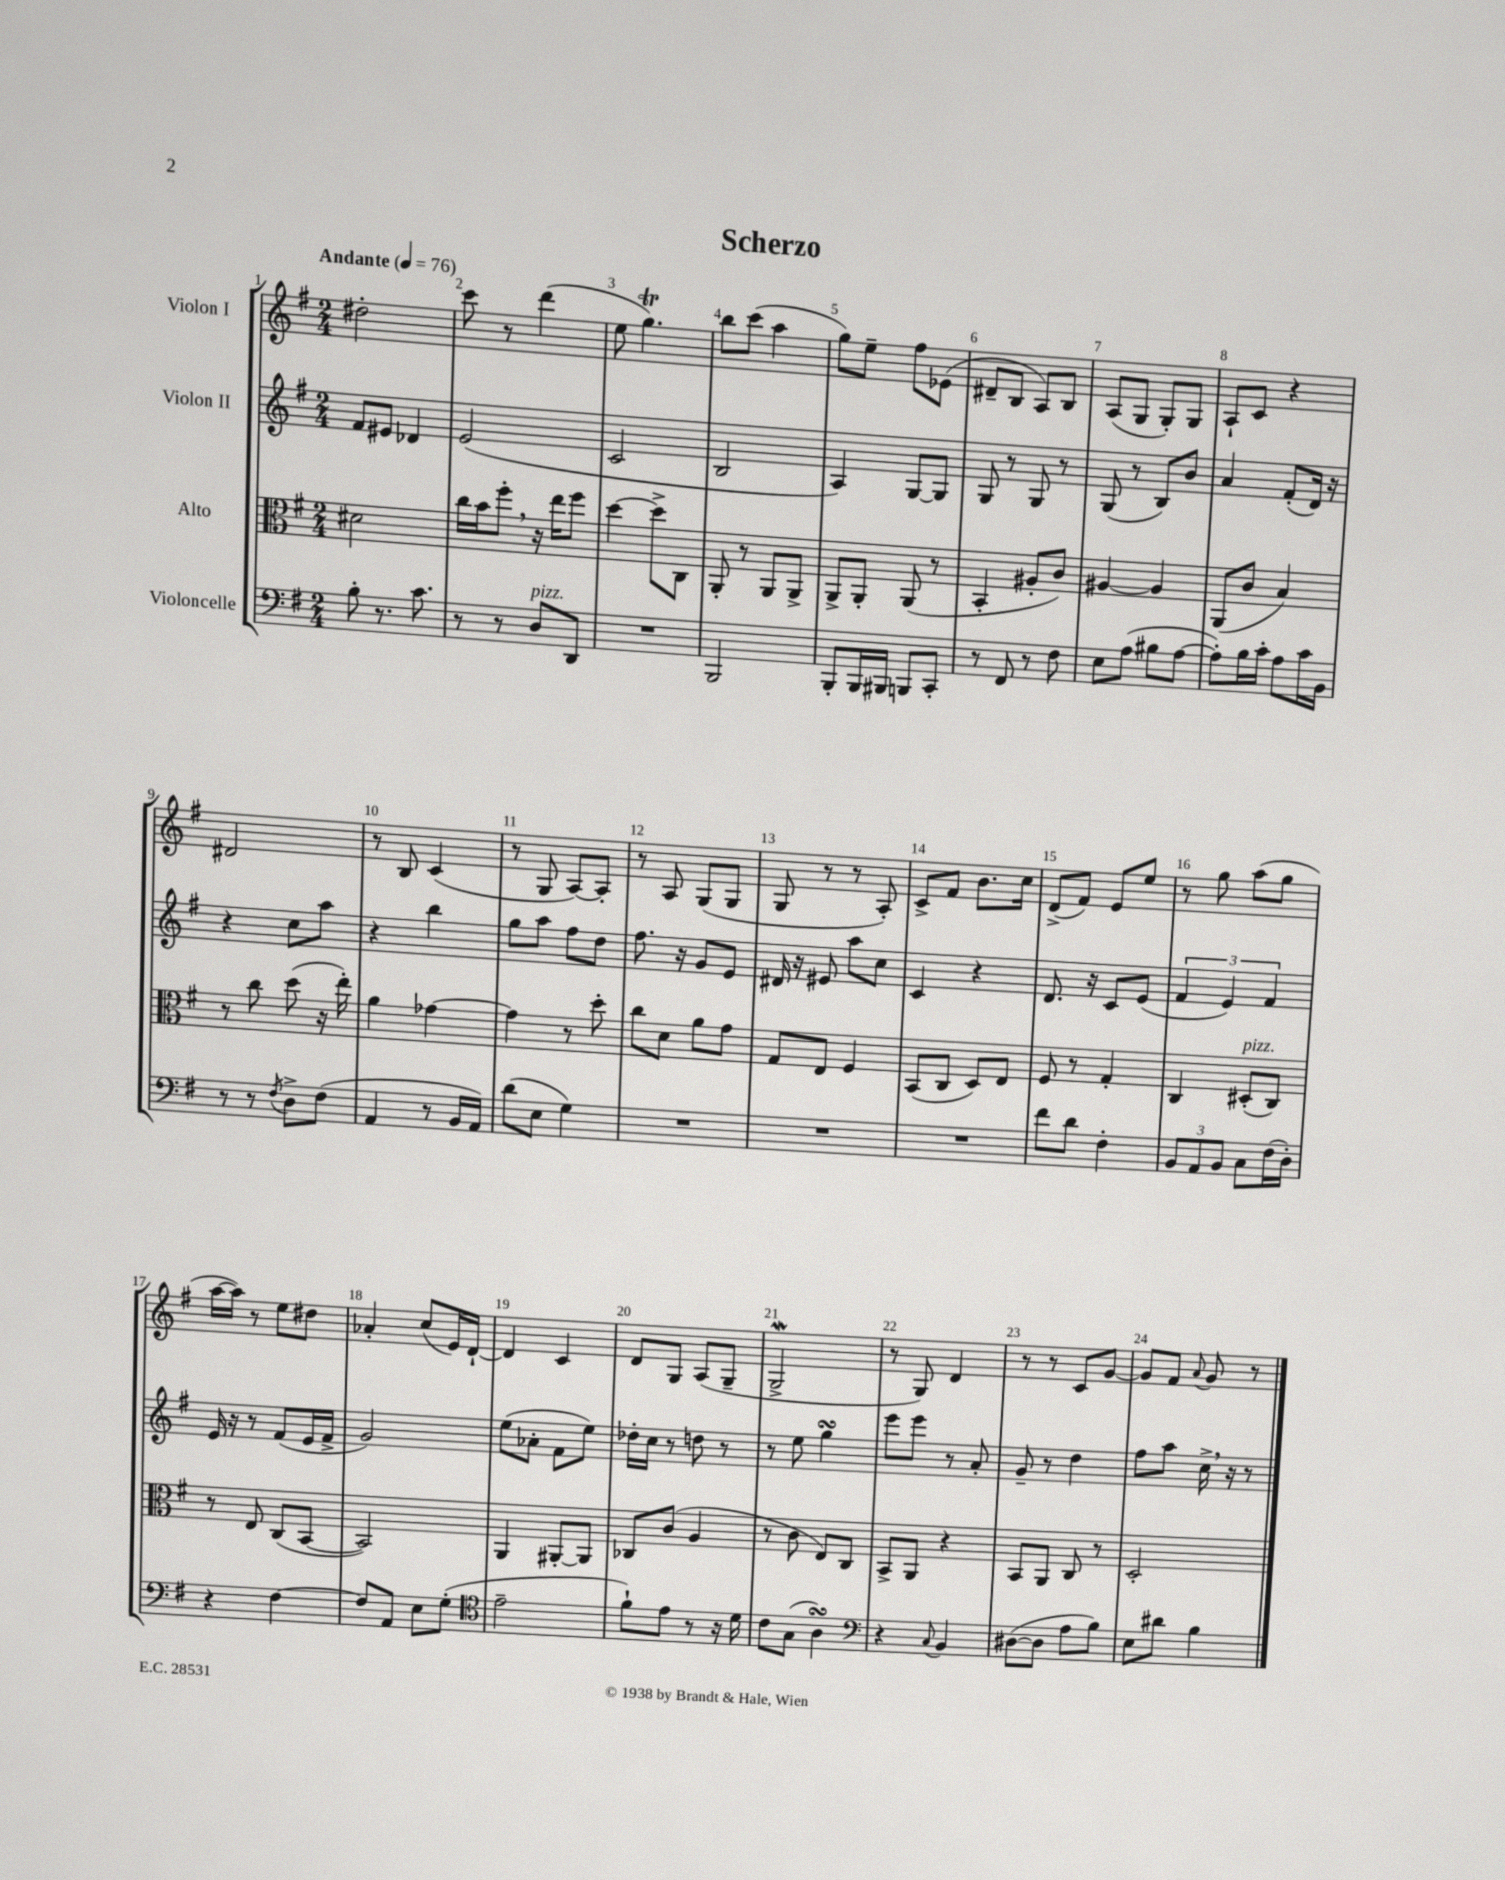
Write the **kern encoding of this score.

**kern	**kern	**kern	**kern
*staff4	*staff3	*staff2	*staff1
*clefF4	*clefC3	*clefG2	*clefG2
*k[f#]	*k[f#]	*k[f#]	*k[f#]
*M2/4	*M2/4	*M2/4	*M2/4
*MM76	*MM76	*MM76	*MM76
8B'	2d#	8f#	2dd#'
8.r	.	8e#	.
.	.	4d-	.
8.c	.	.	.
=	=	=	=
8r	16cc	(2e	8ccc
.	16b	.	.
8r	8ff#'	.	8r
8D	16r	.	(4ddd
.	16ee	.	.
8DD	8ff#	.	.
=	=	=	=
2r	[4dd	2c	8ee
.	.	.	4.gg)
.	8dd^]	.	.
.	8C	.	.
=	=	=	=
2BBB	8AA'	2B	8bb
.	8r	.	(8ccc
.	8AA	.	4aa
.	8AA^	.	.
=	=	=	=
8BBB'	8AA^	4A)	8gg)
16BBB	8AA'	.	8ee~
16BBB#	.	.	.
8BBB	(8AA	[8G	8ff#
8CC'	8r	8G]	(8e-
=	=	=	=
8r	4BB'	8G	8d#~
8FF#	.	8r	8B
8r	8A#'	8G	8A)
8F#	8c)	8r	8B
=	=	=	=
8E	[4A#	(8G	(8A
(8A	.	8r	8G
8B#	4A#]	8B)	8G')
[8A	.	8b	8G
=	=	=	=
8A'])	(8AA	4a	8A`
16B	8c	.	8c
16c'	.	.	.
8A	4B)	(8f#'	4r
16c	.	16d)	.
16BB	.	16r	.
=	=	=	=
8r	8r	4r	2d#
8r	8cc	.	.
8qF#	.	.	.
8D^	(8dd	8cc	.
(8F#	16r	8aa	.
.	16ee')	.	.
=	=	=	=
4AA	4a	4r	8r
.	.	.	8B
8r	[4g-	4bb	(4c
16BB	.	.	.
16AA)	.	.	.
=	=	=	=
(8d	4g-]	8gg	8r
8E	.	8aa	8G
4G)	8r	8ff#	[8A)
.	8dd'	8dd	8A']
=	=	=	=
2r	8cc	8.ff#	8r
.	8d	.	8A
.	.	16r	.
.	8a	8g	(8G
.	8g	8e	8G
=	=	=	=
2r	8G	16d#	8G
.	.	16r	.
.	8E	8e#	8r
.	4F#	8aa	8r
.	.	8cc	8A')
=	=	=	=
2r	(8BB	4c	8c^
.	8C	.	8f#
.	8D)	4r	8.b
.	8E	.	.
.	.	.	16cc
=	=	=	=
8f#	8F#	8.d	(8d^
8d	8r	.	8f#)
.	.	16r	.
4F#'	4G'	8c	8e
.	.	(8e	8ee
=	=	=	=
12BB	4C	6f#	8r
12AA	.	.	.
.	.	.	8gg
12BB	.	6e)	.
8C	(8D#'	.	(8aa
.	.	6f#	.
(16F#	8C)	.	8gg
16D')	.	.	.
=	=	=	=
4r	8r	16e	[16aa
.	.	16r	16aa])
.	8E	8r	8r
[4F#	(8C	(8f#	8ee
.	[8BB	16e	8dd#
.	.	16f#^	.
=	=	=	=
8F#]	2BB])	2g)	4a-'
8AA	.	.	.
8E	.	.	(8cc
(8G'	.	.	16e)
.	.	.	[16d`
=	=	=	=
*clefC4	*	*	*
2e~	4AA	(8ee	4d]
.	.	8a-'	.
.	[8AA#'	8f#	4c
.	8AA#]	8ee)	.
=	=	=	=
8f#`)	8C-	16dd-'	8d
.	.	16cc	.
8e	(8c	8r	8G
8r	4A	8dd	(8A
16r	.	8r	8G~
16d	.	.	.
=	=	=	=
8c	8r	8r	2G^
(8G	8c	8ee	.
4A)	8E)	4gg	.
.	8C	.	.
=	=	=	=
*clefF4	*	*	*
4r	8BB^	8eee	8r
.	8AA	8eee	8G)
8qqC	.	.	.
4BB	4r	8r	4d
.	.	8a'	.
=	=	=	=
([8D#	8BB	8g~	8r
8D#]	8AA	8r	8r
8A	8C	4dd	8c
8B)	8r	.	[8g
=	=	=	=
8E	2D'	8ff#	8g]
8d#	.	8aa	8f#
.	.	.	8qqa
4B	.	16cc^	8g
.	.	16r	.
.	.	8r	8r
==	==	==	==
*-	*-	*-	*-
